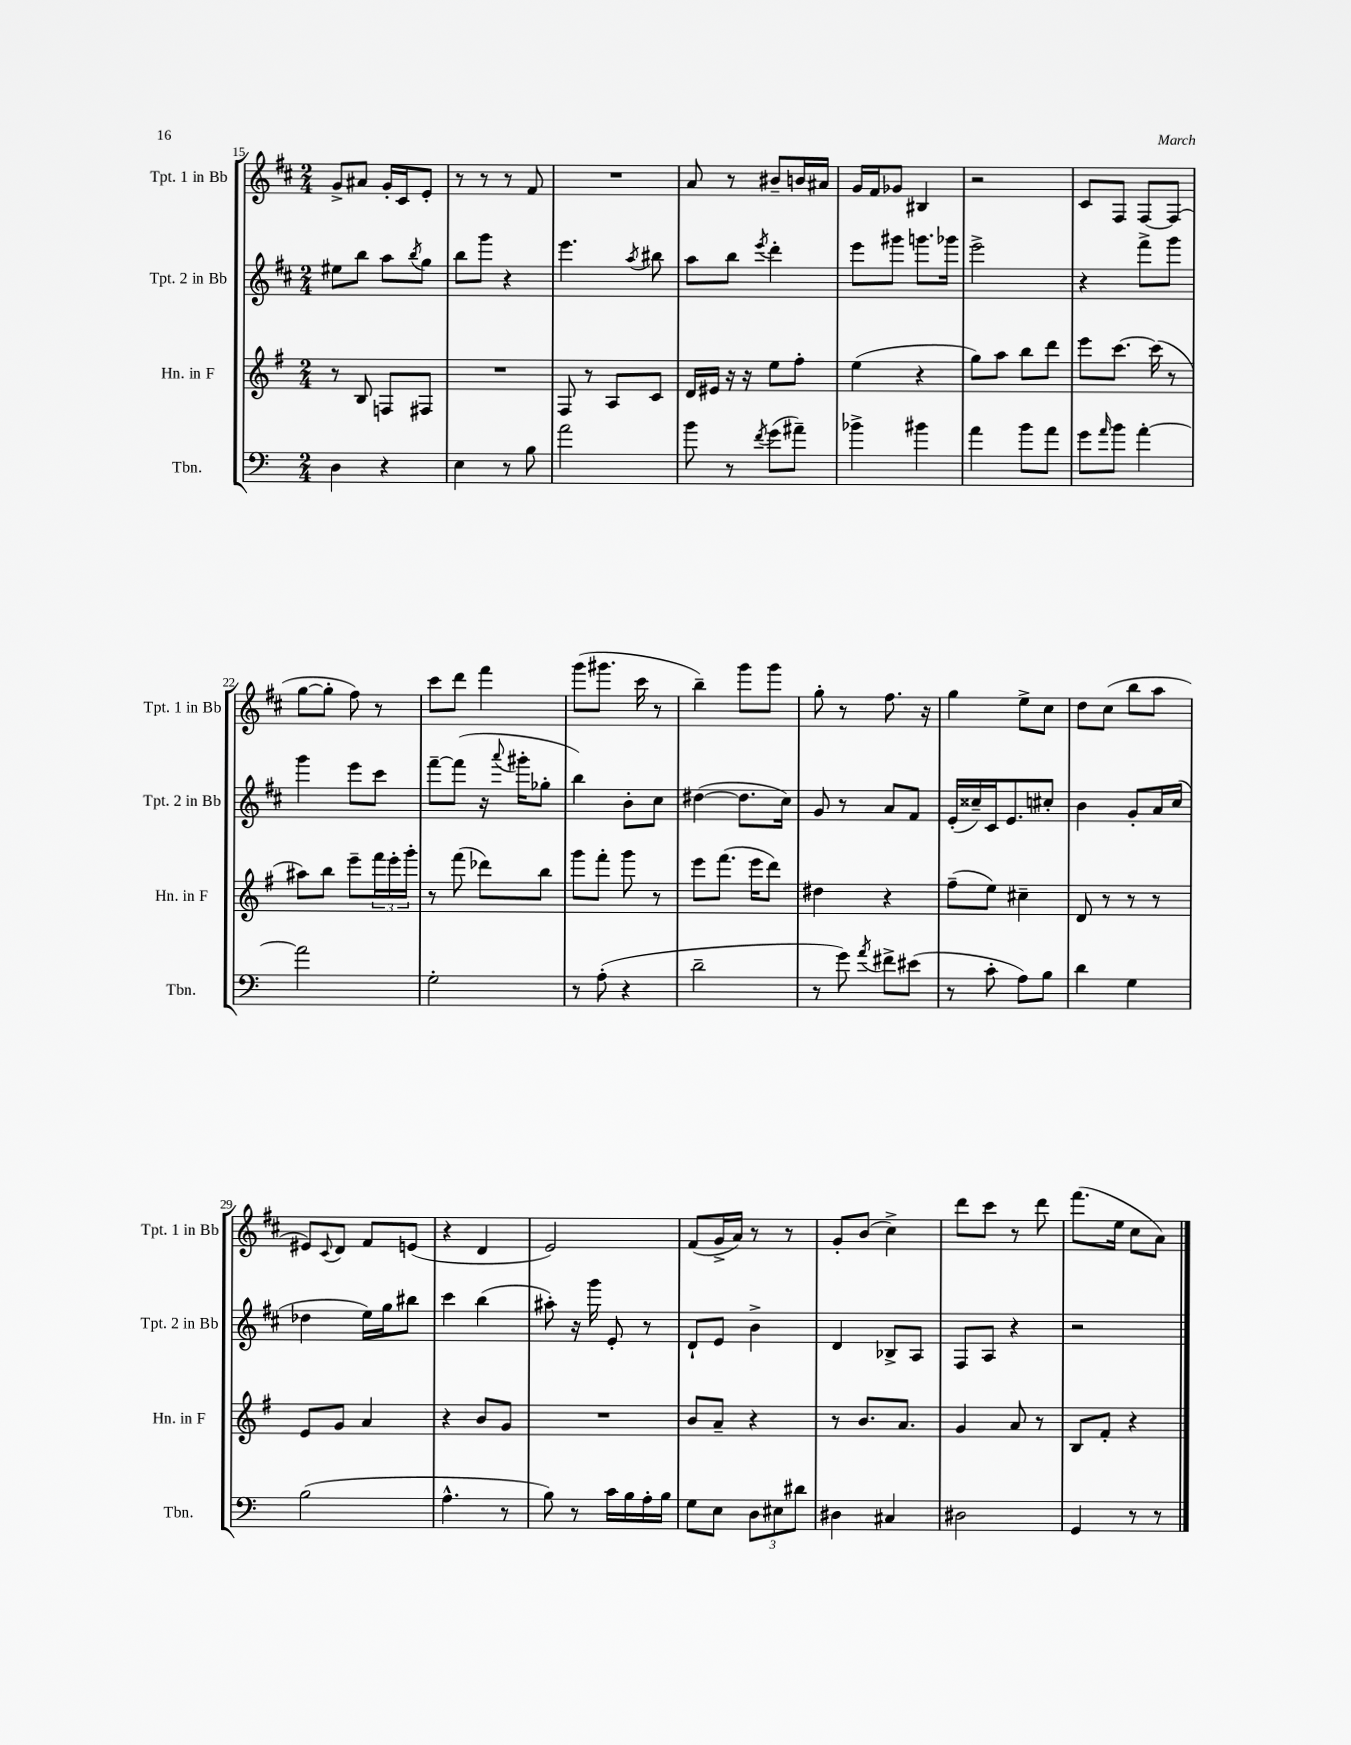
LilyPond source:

<<
\new StaffGroup <<
\new Staff = "s0" \with { instrumentName = "Tpt. 1 in Bb" shortInstrumentName = "Tpt. 1 in Bb" } {
    \clef treble \key d \major \numericTimeSignature \time 2/4
    g'8-> ais'8 g'16-. cis'16 e'8-. |
    r8 r8 r8 fis'8 |
    R2 |
    a'8 r8 bis'8-- b'16 ais'16 |
    g'16 fis'16 ges'8 bis4 |
    r2 |
    cis'8 fis8 fis8~ fis8( |
    g''8~ g''8-. fis''8) r8 |
    cis'''8 d'''8 fis'''4 |
    g'''8( gis'''8. cis'''16 r8 |
    b''4--) g'''8 g'''8 |
    g''8-. r8 fis''8. r16 |
    g''4 e''8-> cis''8 |
    d''8 cis''8( b''8 a''8 |
    eis'8) \appoggiatura { cis'8 } d'8 fis'8 e'8( |
    r4 d'4 |
    e'2) |
    fis'8( g'16-> a'16) r8 r8 |
    g'8-. b'8( cis''4->) |
    d'''8 cis'''8 r8 d'''8 |
    fis'''8.( e''16 cis''8 a'8) \bar "|." |
}
\new Staff = "s1" \with { instrumentName = "Tpt. 2 in Bb" shortInstrumentName = "Tpt. 2 in Bb" } {
    \clef treble \key d \major \numericTimeSignature \time 2/4
    eis''8 b''8 a''8 \acciaccatura { b''8 } g''8 |
    b''8 g'''8 r4 |
    e'''4. \acciaccatura { a''8 } bis''8 |
    a''8 b''8 \acciaccatura { e'''8 } d'''4-. |
    e'''8 gis'''8 g'''8. ges'''16 |
    e'''2-> |
    r4 fis'''8-> g'''8 |
    g'''4 e'''8 cis'''8 |
    fis'''8~-- fis'''8( r16 \appoggiatura { a'''8 } gis'''16-. ges''8-. |
    b''4) b'8-. cis''8 |
    dis''4~( dis''8. cis''16) |
    g'8 r8 a'8 fis'8 |
    e'16-.( cisis''16--) cis'16 e'8. cis''8-. |
    b'4 g'8-. a'16 cis''16( |
    des''4 e''16) g''16 bis''8 |
    cis'''4 b''4( |
    ais''8-.) r16 g'''16 e'8-. r8 |
    d'8-! e'8 b'4-> |
    d'4 bes8-> a8 |
    fis8 a8 r4 |
    r2 \bar "|." |
}
\new Staff = "s2" \with { instrumentName = "Hn. in F" shortInstrumentName = "Hn. in F" } {
    \clef treble \key g \major \numericTimeSignature \time 2/4
    r8 b8 f8 fis8 |
    R2 |
    fis8 r8 a8 c'8 |
    d'16 eis'16 r16 r16 e''8 fis''8-. |
    e''4( r4 |
    g''8) a''8 b''8 d'''8 |
    e'''8 c'''8.~ c'''16( r8 |
    ais''8) b''8 e'''8-- \tuplet 3/2 { fis'''16 e'''16-. g'''16-. } |
    r8 fis'''8( des'''8) b''8 |
    g'''8 fis'''8-. g'''8 r8 |
    e'''8 fis'''8.( e'''16 d'''8) |
    dis''4 r4 |
    fis''8--( e''8) cis''4-- |
    d'8 r8 r8 r8 |
    e'8 g'8 a'4 |
    r4 b'8 g'8 |
    R2 |
    b'8 a'8-- r4 |
    r8 b'8. a'8. |
    g'4 a'8 r8 |
    b8 fis'8-. r4 \bar "|." |
}
\new Staff = "s3" \with { instrumentName = "Tbn." shortInstrumentName = "Tbn." } {
    \clef bass \key c \major \numericTimeSignature \time 2/4
    d4 r4 |
    e4 r8 b8 |
    a'2 |
    b'8 r8 \acciaccatura { f'8 } g'8( ais'8--) |
    bes'4-> bis'4 |
    a'4 b'8 a'8 |
    g'8 \grace { a'16 } b'8 a'4~-. |
    a'2 |
    g2-. |
    r8 a8-.( r4 |
    d'2-- |
    r8 g'8) \acciaccatura { a'8 } fis'8-> eis'8( |
    r8 c'8-. a8) b8 |
    d'4 g4 |
    b2( |
    a4.-^ r8 |
    b8) r8 c'16 b16 a16-. b16 |
    g8 e8 \tuplet 3/2 { d8 eis8 dis'8 } |
    dis4 cis4 |
    dis2 |
    g,4 r8 r8 \bar "|." |
}
>>
>>
\layout { \context { \Score currentBarNumber = #15 } }
